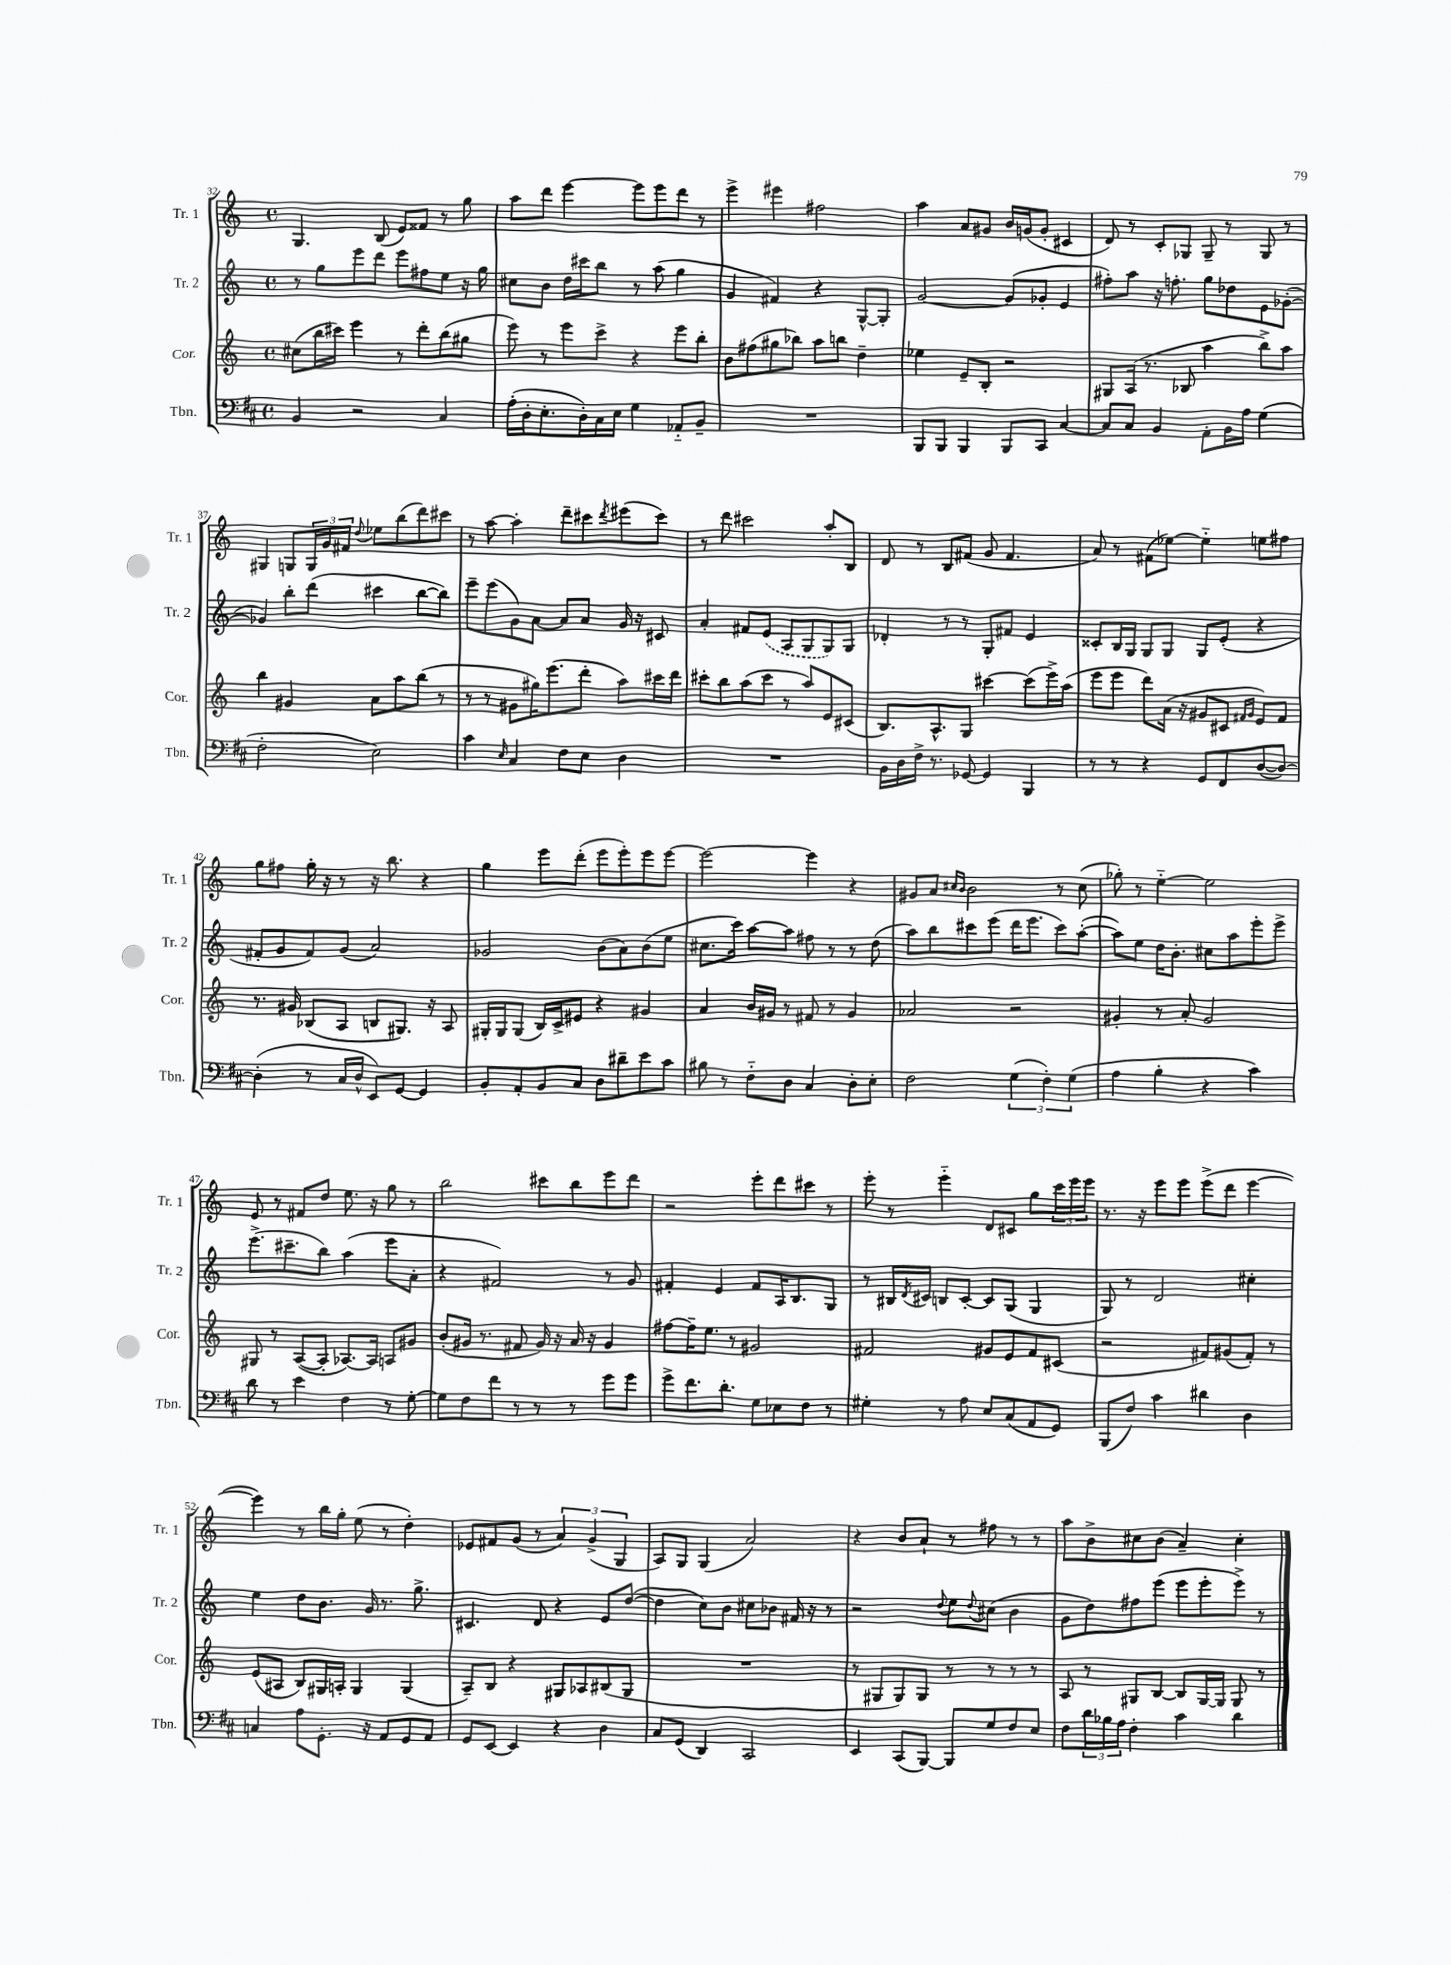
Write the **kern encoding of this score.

**kern	**kern	**kern	**kern
*staff4	*staff3	*staff2	*staff1
*clefF4	*clefG2	*clefG2	*clefG2
*k[f#c#]	*k[]	*k[]	*k[]
*M4/4	*M4/4	*M4/4	*M4/4
*met(c)	*met(c)	*met(c)	*met(c)
4BB/	(8cc#\L	8r	4.G/
.	16bb\L	8gg\L	.
.	16ccc#\JJ)	.	.
2r	4eee\	8eee\	.
.	.	8ddd\J	(8B/
.	8r	8eee\L	8e/L)
.	8ddd'\L	8ff#\	8f##/J
4C#/	(8bb\	8ee\J	8r
.	8gg#\J	16r	8gg\
.	.	16gg\	.
=	=	=	=
(16A'\LL	8eee\)	8cc#\L	8aa\L
16D'\J	.	.	.
8.E'\	8r	8b\J	8ddd\J
.	8eee\L	16dd\LL	[4eee\
16D'\L)	.	16ccc#\J	.
16C#\	8ccc^\J	8bb\J	.
16E\JJ	.	.	.
4G\	4r	8r	8eee\]L
.	.	(8aa\	8eee\
8AA-'~/L	8eee\L	4gg\	8ddd\J
8BB~/J	8bb'\J	.	8r
=	=	=	=
1r	8b\L	4g/	4eee^\
.	(8ff#\	.	.
.	8gg#\	4f#/)	4eee#\
.	8bb-\J)	.	.
.	8aa\L	4r	2ff#\
.	8bb\J	.	.
.	4dd~\	[8G^^/L	.
.	.	8G'/]J	.
=	=	=	=
8BBB/L	4ee-\	[2g/	4aa\
8BBB/J	.	.	.
4BBB/	8e~/L	.	8a/L
.	8B'/J	.	8g#/J
8BBB/L	2r	(8g/]L	16b/LL
.	.	.	(16g/J
8CC#/J	.	8g-'/J	8g'/J
[4C#/	.	4e/	4c#/
=	=	=	=
8C#/]L	8G#/L	8ff#'\L)	8d/)
8C#/J	(16A/Jk	8aa\J	8r
.	8.r	.	.
4BB/	.	16r	8c'/L
.	.	8.ff'\	.
.	8B-/	.	8G-/J
8AA'\L	4aa\	8gg\L	8G-~/
16BB\L	.	8dd-\	8r
16A\JJ	.	.	.
(4G\	8bb^\L)	8e\	8G-/
.	8aa\J	([8g-'\J	8r
=	=	=	=
2F#'\	4bb\	4g-/])	4G#/
.	4g#/	8bb'\L	8G/L
.	.	(8ddd\J	24G/L
.	.	.	24g/
.	.	.	24f#/JJ
.	.	.	8qqdd/
2E\)	8a\L	4ccc#\	8ee-\L
.	8aa\	.	(8bb\
.	(8bb\J	[8bb\L	8ddd\)
.	8r	8bb\]J)	8ccc#\J
=	=	=	=
4c#\	8r	8eee~\L	8r
.	8r	(8eee\	[8aa\
16qqE/	.	.	.
4C#/	8g#\L	8g\)	4aa'\]
.	16gg#\K)	[8a\J	.
.	(8.eee\	.	.
8F#\L	.	8a/]L	8ddd~\L
8E\J	8ddd'\J	8a/J	8ccc#\
.	.	.	8qddd/
4D\	8aa\L)	16g/	(8eee#\
.	.	16r	.
.	16ccc#\L	8c#/	8ccc#\J)
.	16ddd\JJ	.	.
=	=	=	=
1r	8ccc#'\L	4a'/	8r
.	8bb\	.	8ddd\
.	(8aa\	8f#/L	2ccc#\
.	8ccc#\J	(8e/J	.
.	8r	8A/L	.
.	8aa/L)	8G/	.
.	8e/	8G/)	8aa'/L
.	(8c#/J	8G/J	8B/J
=	=	=	=
16BB\LL	8.B/L)	4d-'/	8d/
16D\	.	.	.
16F#^\JJ	.	.	8r
8.r	8.A^^/	.	.
.	.	8r	8B/L
[8GG-/	8G/J	8r	(8f#/J
4GG-/]	[4ccc#\	8G'/L	8g/
.	.	8f#/J	4.f#/
4BBB/	(8ccc#\]L	4e/	.
.	16eee^\L)	.	.
.	(16aa\JJ	.	.
=	=	=	=
8r	8eee\L	8c##'/L	8a/)
8r	8eee\J	16B/L	8r
.	.	16G/JJ	.
4r	8ddd\L)	8G/L	(8f#\L
.	(16a\Jk	8G/J	[8ee-\J)
.	16r	.	.
8GG/L	8g#/L	8G/L	4ee-'~\]
8FF#/	8c#/J	(8e'/J	.
.	16qqf#/LL	.	.
.	16qqg#/JJ	.	.
([8D/	8e/L)	4r	8ee\L
8D/_J)	8f#/J	.	8ff#\J
=	=	=	=
(4D'\]	8.r	8f#'/L	8gg\L
.	.	8g/	8ff#\J
.	16g#/	.	.
8r	(8B-/L	8f#/)	16gg'\
.	.	.	16r
16C#/LL	8A/J	(8g/J	8r
16D^^/JJ	.	.	.
8EE/L)	8B/L	2a/)	16r
.	.	.	8.bb\
[8GG/J	8.G#/J)	.	.
4GG/]	.	.	4r
.	16r	.	.
.	8A/	.	.
=	=	=	=
8BB'/L	16G#'/LL	2g-/	4gg\
.	16G#/J	.	.
8AA'/	(8G#/J	.	.
8BB/	16B/LL)	.	8eee\L
.	16c^/J	.	.
8C#/J	8e#/J	.	(8ddd'\J
8D\L	4r	(8b\L	8eee\L
8d#~\	.	8a\)	8eee'\)
8e\	4g#/	(8b\	8eee\
8c#\J	.	8ee\J	[8eee\J
=	=	=	=
8B#\	4a/	8.cc#\L	2eee\_
8r	.	.	.
.	.	16ccc\Jk)	.
8F#'~\L	16b/LL	[8aa\L	.
.	16g#/JJ	.	.
8D\J	8r	8aa\]J	.
4C#/	8f#/	8ff#\	4eee\]
.	8r	8r	.
8D'\L	4g#/	8r	4r
8E'\J	.	(8dd\	.
=	=	=	=
2F#\	2a-/	8aa\L)	8g#/L
.	.	8bb\	8a/J
.	.	.	16qqcc#/LL
.	.	.	16qqb/JJ
.	.	8ccc#\	2b\
.	.	(8eee\J	.
(6G\	2r	16ddd\LK	.
.	.	8.eee\J	.
6F#'\)	.	.	.
.	.	8ccc#\L)	8r
(6G\	.	.	.
.	.	([8aa'\J	(8cc#\
=	=	=	=
4A\	4g#'/	8aa\]L)	8gg-'\)
.	.	8ee\J	8r
4B'\	8r	16dd\LK	[4ee'~\
.	.	8.b'\J	.
.	8a'/	.	.
4r	2g#/	8cc#\L	2ee\]
.	.	8aa\	.
4c#\)	.	8eee'\	.
.	.	8eee^\J	.
=	=	=	=
8d\	8G#/	(8.eee^\L	8e/
8r	8r	.	8r
.	.	8.ccc#~\	.
4e\	([8A/L	.	8f#/L
.	8A'/]J	8bb\J)	8dd/J
4F#\	[8.A-/L)	(4aa\	8.ee\
.	16A-/]Jk	.	16r
8r	8A/L	8eee\L	8gg\
[8G'\	8g#/J	8a'\J	8r
=	=	=	=
8G\]L	(8b'/L	4r	2bb\
8F#\	16g#/Jk	.	.
.	8.r	.	.
8f#\J	.	2f#/)	.
8r	8f#/	.	.
8r	16g#/)	.	8ccc#\L
.	16r	.	.
8r	16a/	.	8bb\
.	16r	.	.
8g\L	4g#/	8r	8eee\
8g\J	.	8g/	8ddd\J
=	=	=	=
8g^\L	[8ff#\L	4f#'/	2r
8.f#\	16ff#~\]K	.	.
.	8.ee\J	.	.
.	.	4e/	.
8.d'\J	.	.	.
.	8r	.	.
8G\L	2g#/	8f#/L	8eee'\L
8E-\	.	16A/K	8ddd\
.	.	8.B/	.
8F#\J	.	.	8ccc#\J
8r	.	8G/J	8r
=	=	=	=
4G#'\	2f#/	8r	8eee'\
.	.	16B#/LL	8r
.	.	8qd/	.
.	.	16c#/JJ	.
8r	.	8B/L	4eee'~\
8A\	.	[8c#'/J	.
8E/L	8g#/L	8c#/]L	8d/L
(8C#/	8e/	(8G/J	8c#/J
8AA/	8f#/	4G/	8gg\L
8GG/J)	(8c#/J	.	24ccc\L
.	.	.	24eee\
.	.	.	24eee\JJ
=	=	=	=
(8BBB/L	2r	8G/)	8.r
8F#/J)	.	8r	.
.	.	.	16r
4c#\	.	2d/	8eee\L
.	.	.	8eee\J
4d#\	8f#/L)	.	(8eee^\L
.	(8g#/	.	8ddd\J
4D\	8f#'/J)	4cc#'\	[4eee\
.	8r	.	.
=	=	=	=
4C/	(8e/L	4ee\	4eee\])
.	8A#/J	.	.
8A\L	8B/L)	8dd\L	8r
8.GG'\J	16G#/L	8.b\J	16bb\LL
.	16A'/JJ	.	16gg'\JJ
.	4G#/	.	(8ee\
16r	.	16g/	.
8AA/L	.	8.r	8r
8GG/	(4G#/	.	4dd'\)
.	.	8.gg^\	.
8AA/J	.	.	.
=	=	=	=
8GG/L	8A~/L)	4.c#/	8e-/L
[8EE/J	8B/J	.	8f#/
4EE/]	4r	.	(8g/J
.	.	8d/	8r
4r	8G#/L	4r	6a/)
.	8A-/	.	.
.	.	.	(6g^/
4D\	(8B#/	8e/L	.
.	.	.	6G/
.	8G#/J	([8dd/J	.
=	=	=	=
8C#/L	1r	4dd\]	8A/L)
(8GG/J	.	.	8G/J
4DD/)	.	8cc\L)	(4G/
.	.	8b\J	.
2CC#/	.	8cc#\L	2a/)
.	.	8b-\J	.
.	.	16f#/	.
.	.	16r	.
.	.	8r	.
=	=	=	=
4EE/	8r	2r	4r
.	8G#/L	.	.
(8CC#/L	8G#/)	.	8b/L
[8BBB/J)	8G#/J	.	8a`/J
.	.	8qqdd/	.
8BBB/]L	8r	8ee\L	8r
.	.	8qqdd/	.
8G/	8r	(8cc#\J	8ff#\
8F#/	8r	4b\	8r
8E/J	8r	.	8r
=	=	=	=
8F#\L	8A/	8g\L	8aa\L
24d\L	8r	8dd\)	8b^\
24B-\	.	.	.
24A\JJ	.	.	.
4F#'\	8G#/L	8ff#\	8cc#\
.	[8B/J	(8eee\J	(8b\J
4c#\	8B/]L	8eee\L	4a~/)
.	[16G#/L	8eee'\	.
.	16G#/]JJ	.	.
4d\	8G#/	8eee^\J)	4cc#'\
.	8r	8r	.
==	==	==	==
*-	*-	*-	*-
